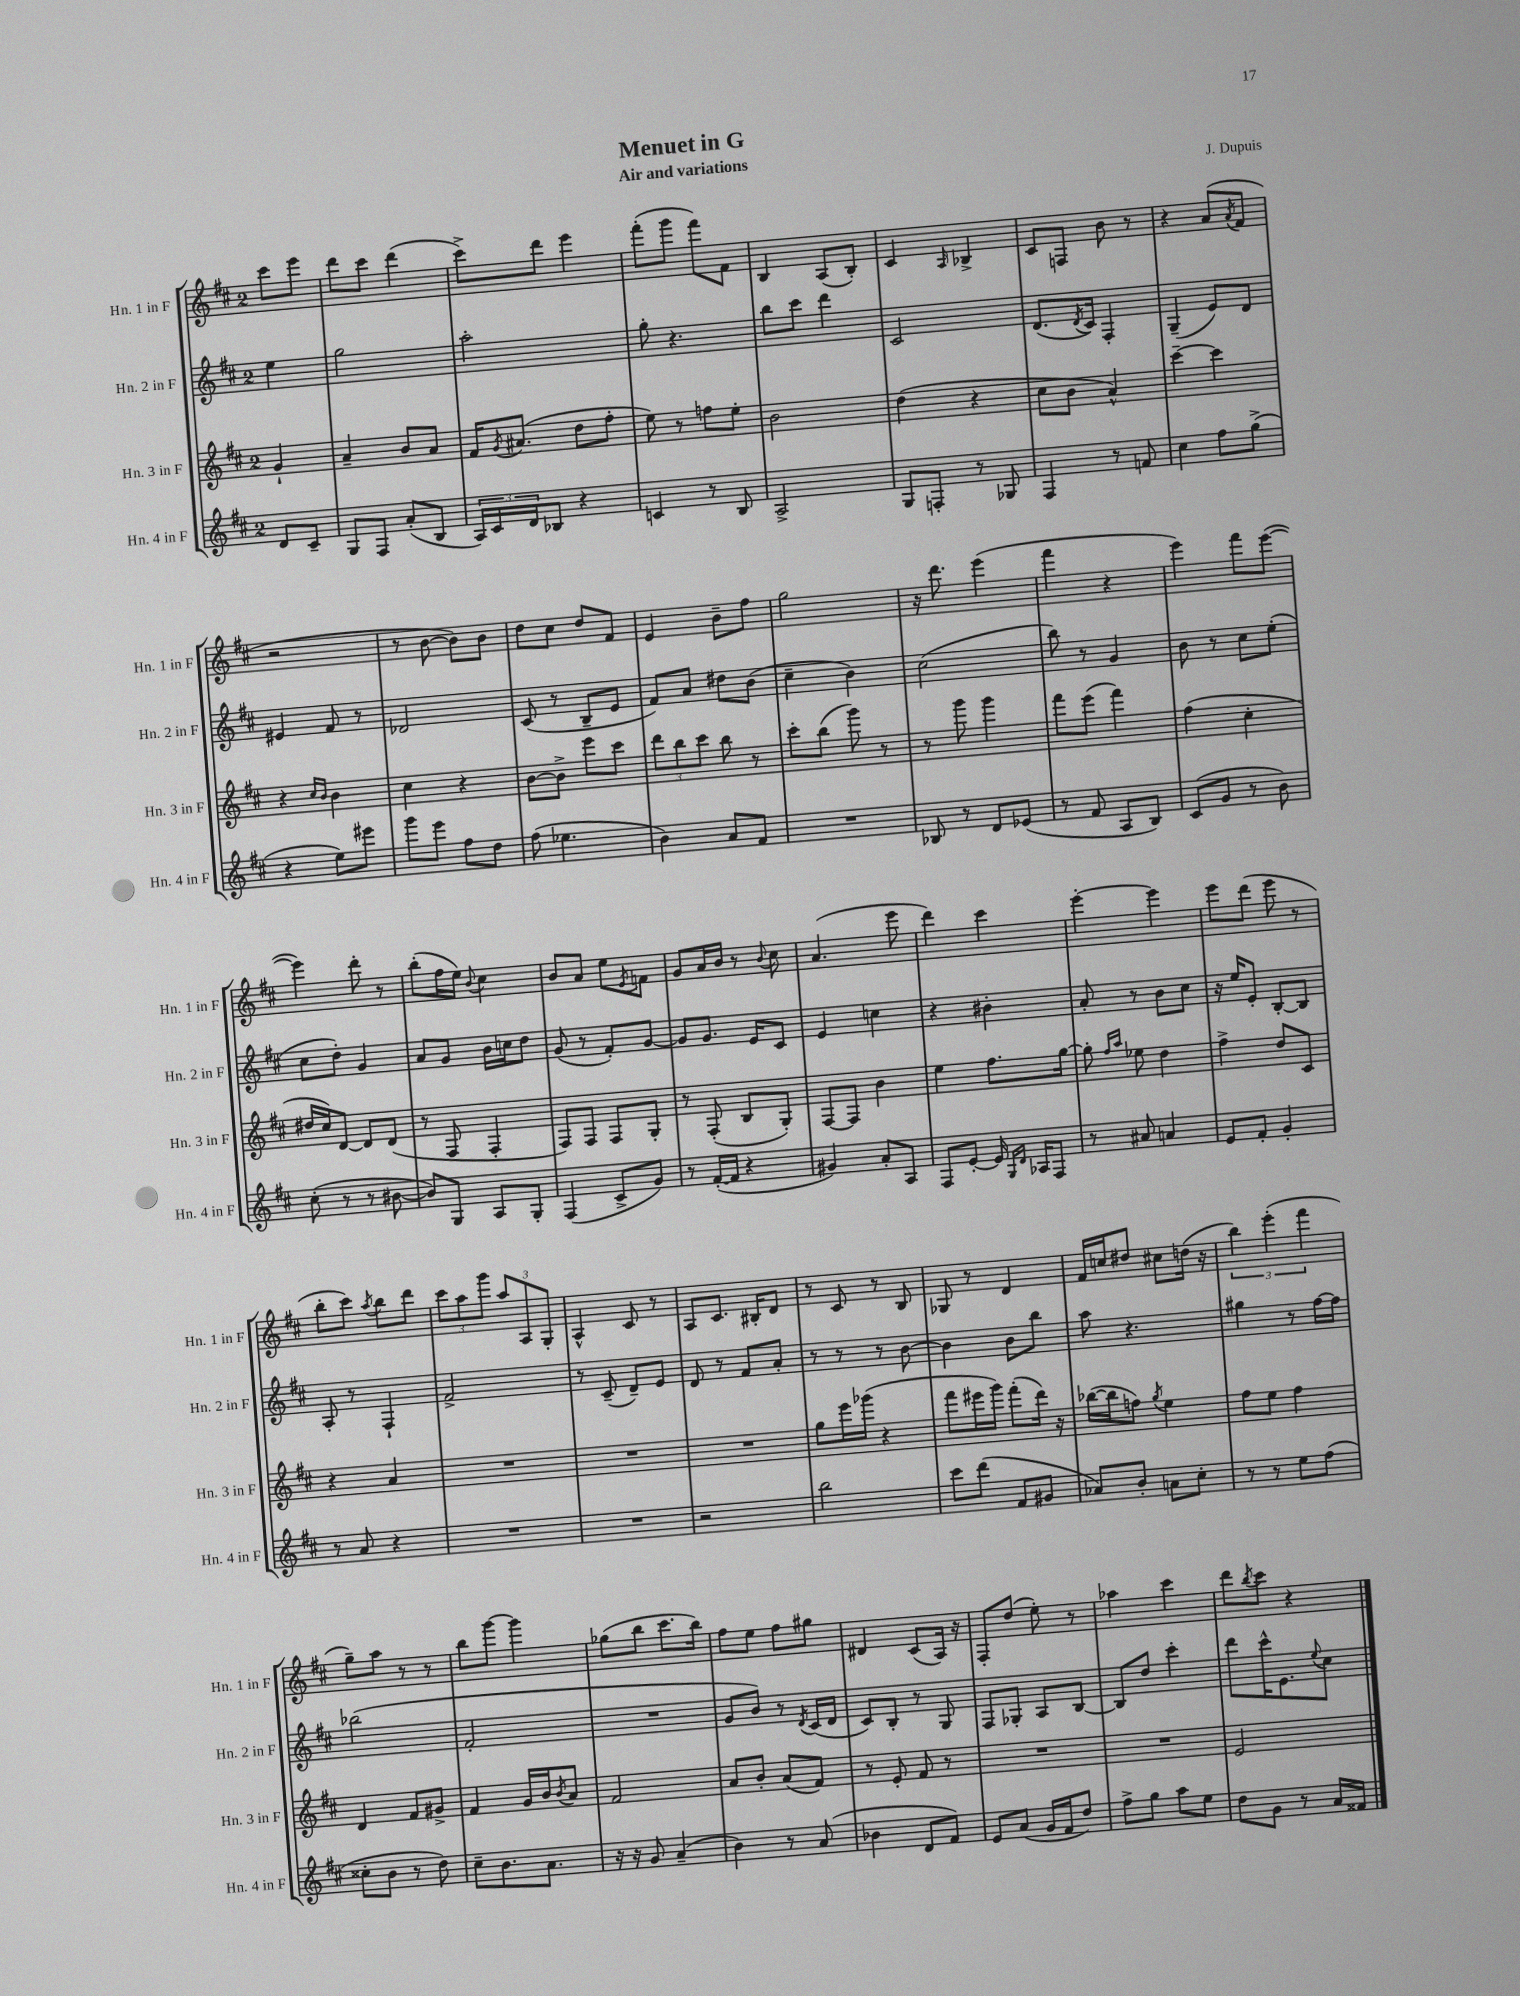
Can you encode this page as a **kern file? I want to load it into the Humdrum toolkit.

**kern	**kern	**kern	**kern
*part4	*part3	*part2	*part1
*staff4	*staff3	*staff2	*staff1
*I"Hn. 4 in F	*I"Hn. 3 in F	*I"Hn. 2 in F	*I"Hn. 1 in F
*I'Hn. 4 in F	*I'Hn. 3 in F	*I'Hn. 2 in F	*I'Hn. 1 in F
*clefG2	*clefG2	*clefG2	*clefG2
*k[f#c#]	*k[f#c#]	*k[f#c#]	*k[f#c#]
*M2/4	*M2/4	*M2/4	*M2/4
=	=	=	=
8d/L	4g`/	4ee\	8ccc#\L
8c#~/J	.	.	8eee\J
=1	=1	=1	=1
8G/L	4a~/	2gg\	8ddd\L
8F#/J	.	.	8ccc#\J
(8a'/L	8b/L	.	(4ddd\
8B/J	8a/J	.	.
=2	=2	=2	=2
24A/LL)	16f#/KL	2aa'\	8ccc#^\L)
24c#/	.	.	.
.	8qg/	.	.
.	(8.a#X/J	.	.
24d/J	.	.	.
8B-X/J	.	.	8ddd\J
4r	8dd\L	.	4eee\
.	8ff#'\J	.	.
=3	=3	=3	=3
4cn/	8ee\)	8gg'\	(8fff#'\L
.	8r	4.r	8ggg\J
8r	8ffn\L	.	8fff#\L)
8B/	8ee'\J	.	8f#\J
=4	=4	=4	=4
2A^/	2b\	8bb\L	4B/
.	.	8ccc#\J	.
.	.	4ddd\	(8A/L
.	.	.	8B'/J)
=5	=5	=5	=5
8G/L	(4dd\	2c#/	4c#/
8Fn'/J	.	.	.
.	.	.	16qqA/
8r	4r	.	4B-X^/
8G-X/	.	.	.
=6	=6	=6	=6
4F#/	8cc#\L	(8.d/L	8c#/L
.	8b\J	.	8Fn/J
.	.	8qd/	.
.	.	16c#/Jk)	.
8r	4a^^/)	4F#'/	8b\
8fn/	.	.	8r
=7	=7	=7	=7
4cc#\	[4ccc#~\	(4G~/	4r
8ff#\L	4ccc#\]	8e/L)	(8a/L
.	.	.	8qa/
(8gg^\J	.	8d/J	8f#/J
!!LO:LB:g=z
=8	=8	=8	=8
4r	4r	4e#X/	2r
.	16qqcc#/LL	.	.
.	16qqb/JJ	.	.
8ee\L)	4b\	8f#/	.
8eee#X\J	.	8r	.
=9	=9	=9	=9
8ggg\L	4cc#\	2d-X/	8r
8eee\J	.	.	[8b\
8ff#\L	4r	.	8b\L])
8dd\J	.	.	8b\J
=10	=10	=10	=10
(8ff#\	[8b\L	(8c#/	8dd\L
4.ee-X\	8b^\J]	8r	8cc#\J
.	8eee\L	8B~/L	8dd/L
.	8ccc#\J	8e/J	8f#/J
=11	=11	=11	=11
4b\)	12ddd\L	8f#/L)	4e/
.	12bb\	.	.
.	.	8a/J	.
.	12ccc#\J	.	.
8a/L	8bb\	8dd#X\L	8b~\L
8f#/J	8r	(8b\J	8ff#\J
=12	=12	=12	=12
2r	8ccc#'\L	4cc#~\	2gg\
.	(8bb\J	.	.
.	8ggg\)	4b\)	.
.	8r	.	.
=13	=13	=13	=13
8B-X/	8r	(2cc#\	16r
.	.	.	8.ddd\
8r	8ggg\	.	.
8d/L	4ggg\	.	(4eee\
(8e-X/J	.	.	.
=14	=14	=14	=14
8r	8fff#\L	8bb\)	4fff#\
8f#/	(8eee\J	8r	.
8A/L	4fff#\)	4g/	4r
8B/J)	.	.	.
=15	=15	=15	=15
(8c#/L	(4ff#\	8b\	4eee\)
8g/J	.	8r	.
8r	4cc#'\	8cc#\L	8fff#\L
8b\)	.	(8ee'\J	([8eee\J
!!LO:LB:g=z
=16	=16	=16	=16
(8cc#'\	16dd#X/LL	8cc#\L	4eee\])
.	16cc#/J)	.	.
8r	[8d/J	8dd'\J)	.
8r	8d/L]	4g/	8ddd'\
[8b#X\	(8d/J	.	8r
=17	=17	=17	=17
8b#/L])	8r	8a/L	(8bb'\L
8G/J	8F#/	8g/J	16ff#\L
.	.	.	16ee\JJ)
.	.	.	8qqb/
8A/L	4F#'/	16b\LL	4cc#\
.	.	16ccn\J	.
8G'/J	.	8dd\J	.
=18	=18	=18	=18
(4F#/	8F#/L)	(8g/	8b/L
.	8F#/J	8r	8a/J
8c#^/L	8F#/L	8f#'/L)	8ee\L
.	.	.	8qe/
8g/J)	8G'/J	[8g/J	8fn\J
=19	=19	=19	=19
8r	8r	8g/L]	8g/L
([16f#'/LL	(8F#'/	8.g/J	16a/L
16f#/JJ]	.	.	16b/JJ
4r	8B/L	.	8r
.	.	16e/KL	.
.	.	.	8qqb/
.	8G'/J)	8c#/J	8cc#\
=20	=20	=20	=20
4g#X/)	[8F#/L	4e/	(4.a/
.	8F#/J]	.	.
8a'/L	4b\	4ccn\	.
8A/J	.	.	8eee\
=21	=21	=21	=21
8F#/L	4ee\	4r	4ddd\)
[8e'/J	.	.	.
16e/]	8.ff#\L	4b#X'\	4ccc#\
16qqG/LL	.	.	.
16qqd/JJ	.	.	.
16A-X/KL	.	.	.
8F#/J	.	.	.
.	[16gg\Jk	.	.
=22	=22	=22	=22
8r	8gg'\]	8a'/	[4eee'\
.	16qqff#/LL	.	.
.	16qqaa/JJ	.	.
8a#X/	8ee-X\	8r	.
4an/	4dd\	8b\L	4eee\]
.	.	8cc#\J	.
=23	=23	=23	=23
8e/L	4ff#^\	16r	8eee\L
.	.	16ee/KL	.
8f#'/J	.	8e'/J	(8ddd\J
4g'/	8dd/L	[8B'/L	8eee\
.	8c#/J	8B/J]	8r
!!LO:LB:g=z
=24	=24	=24	=24
8r	4r	8A'/	8bb'\L
8a/	.	8r	8ccc#\J)
.	.	.	8qaa/
4r	4a/	4F#`/	8bb\L
.	.	.	8ddd\J
=25	=25	=25	=25
2r	2r	2f#^/	12ccc#\L
.	.	.	12aa\
.	.	.	12ggg\J
.	.	.	12aa/L
.	.	.	12A/
.	.	.	12G'/J
=26	=26	=26	=26
2r	2r	8r	4A^^/
.	.	(8c#~/	.
.	.	8d~/L)	8c#/
.	.	8e/J	8r
=27	=27	=27	=27
2r	2r	8d/	8A/L
.	.	8r	8.c#/J
.	.	8f#/L	.
.	.	.	16B#X'/KL
.	.	8a'/J	8d/J
=28	=28	=28	=28
2bb\	8gg\L	8r	8r
.	16eee\L	8r	8c#/
.	(16ggg-X\JJ	.	.
.	4r	8r	8r
.	.	[8b\	8B/
=29	=29	=29	=29
8ccc#\L	8fff#\L	4b\]	8G-X/
(8ddd\J	16eee#X\L	.	8r
.	16ggg\JJ)	.	.
8f#/L	(8fff#'\L	8b\L	4d/
8g#X/J	16ddd\Jk)	8bb\J	.
.	16r	.	.
=30	=30	=30	=30
8a-X/L)	([16bb-X\LL	8aa\	16f#/LL
.	16bb-\J]	.	16ccn/J
8b'/J	8ffn\J)	4.r	8dd#X/J
.	8qgg/	.	.
8an\L	4ee\	.	8cc#X\L
8cc#'\J	.	.	(16ddn\Jk
.	.	.	16r
=31	=31	=31	=31
8r	8ff#\L	4gg#X\	6bb\)
8r	8ee\J	.	.
.	.	.	(6eee'\
8ee\L	4ff#\	8r	.
.	.	.	6fff#\
(8ff#\J	.	[16ff#\LL	.
.	.	16ff#\JJ]	.
!!LO:LB:g=z
=32	=32	=32	=32
8cc##X'\L	4d/	(2bb-X\	8gg~\L)
8b\J	.	.	8aa\J
8r	8f#/L	.	8r
8dd\)	8g#X^/J	.	8r
=33	=33	=33	=33
8cc#~\L	4f#/	2f#'/	8bb\L
8.b\	.	.	[8ggg\J
.	16g/LL	.	4ggg\]
8.a\J	16b/J	.	.
.	8qb/	.	.
.	8a/J	.	.
=34	=34	=34	=34
16r	2f#/	2r	(8gg-X\L
16r	.	.	.
8g/	.	.	8bb\J
(4a~/	.	.	8.ccc#\L
.	.	.	16bb\Jk)
=35	=35	=35	=35
4b\)	8a/L	8g/L	8ff#\L
.	8b'/J	8b/J)	8ee\J
8r	(8a/L	8r	8ff#\L
.	.	8qd/	.
(8a/	8f#/J)	(16c#/LL	8gg#X\J
.	.	16d/JJ	.
=36	=36	=36	=36
4b-X\	8r	8c#/L)	4d#X/
.	8e'/	8B'/J	.
8d/L	8f#/	8r	(8c#/L
8f#/J)	8r	8G/	16A/Jk)
.	.	.	16r
=37	=37	=37	=37
8e/L	2r	8F#/L	8F#'/L
(8a/J	.	8G-X'/J	(8dd/J
16g/LL	.	8A/L	8ee'\)
16f#/J	.	.	.
8dd/J)	.	[8B/J	8r
=38	=38	=38	=38
8ff#^\L	2r	8B/L]	4aa-X\
8gg\J	.	8dd/J	.
8aa\L	.	4ccc#'\	4ccc#\
8ee\J	.	.	.
=39	=39	=39	=39
8dd\L	2e/	8ddd\L	8ddd\L
.	.	.	8qbb/
8g\J	.	16ccc#^^\K	8ccc#\J
.	.	8.e\	.
8r	.	.	4r
.	.	8qqee/	.
16a/LL	.	8cc#\J	.
16f##X/JJ	.	.	.
==	==	==	==
*-	*-	*-	*-
